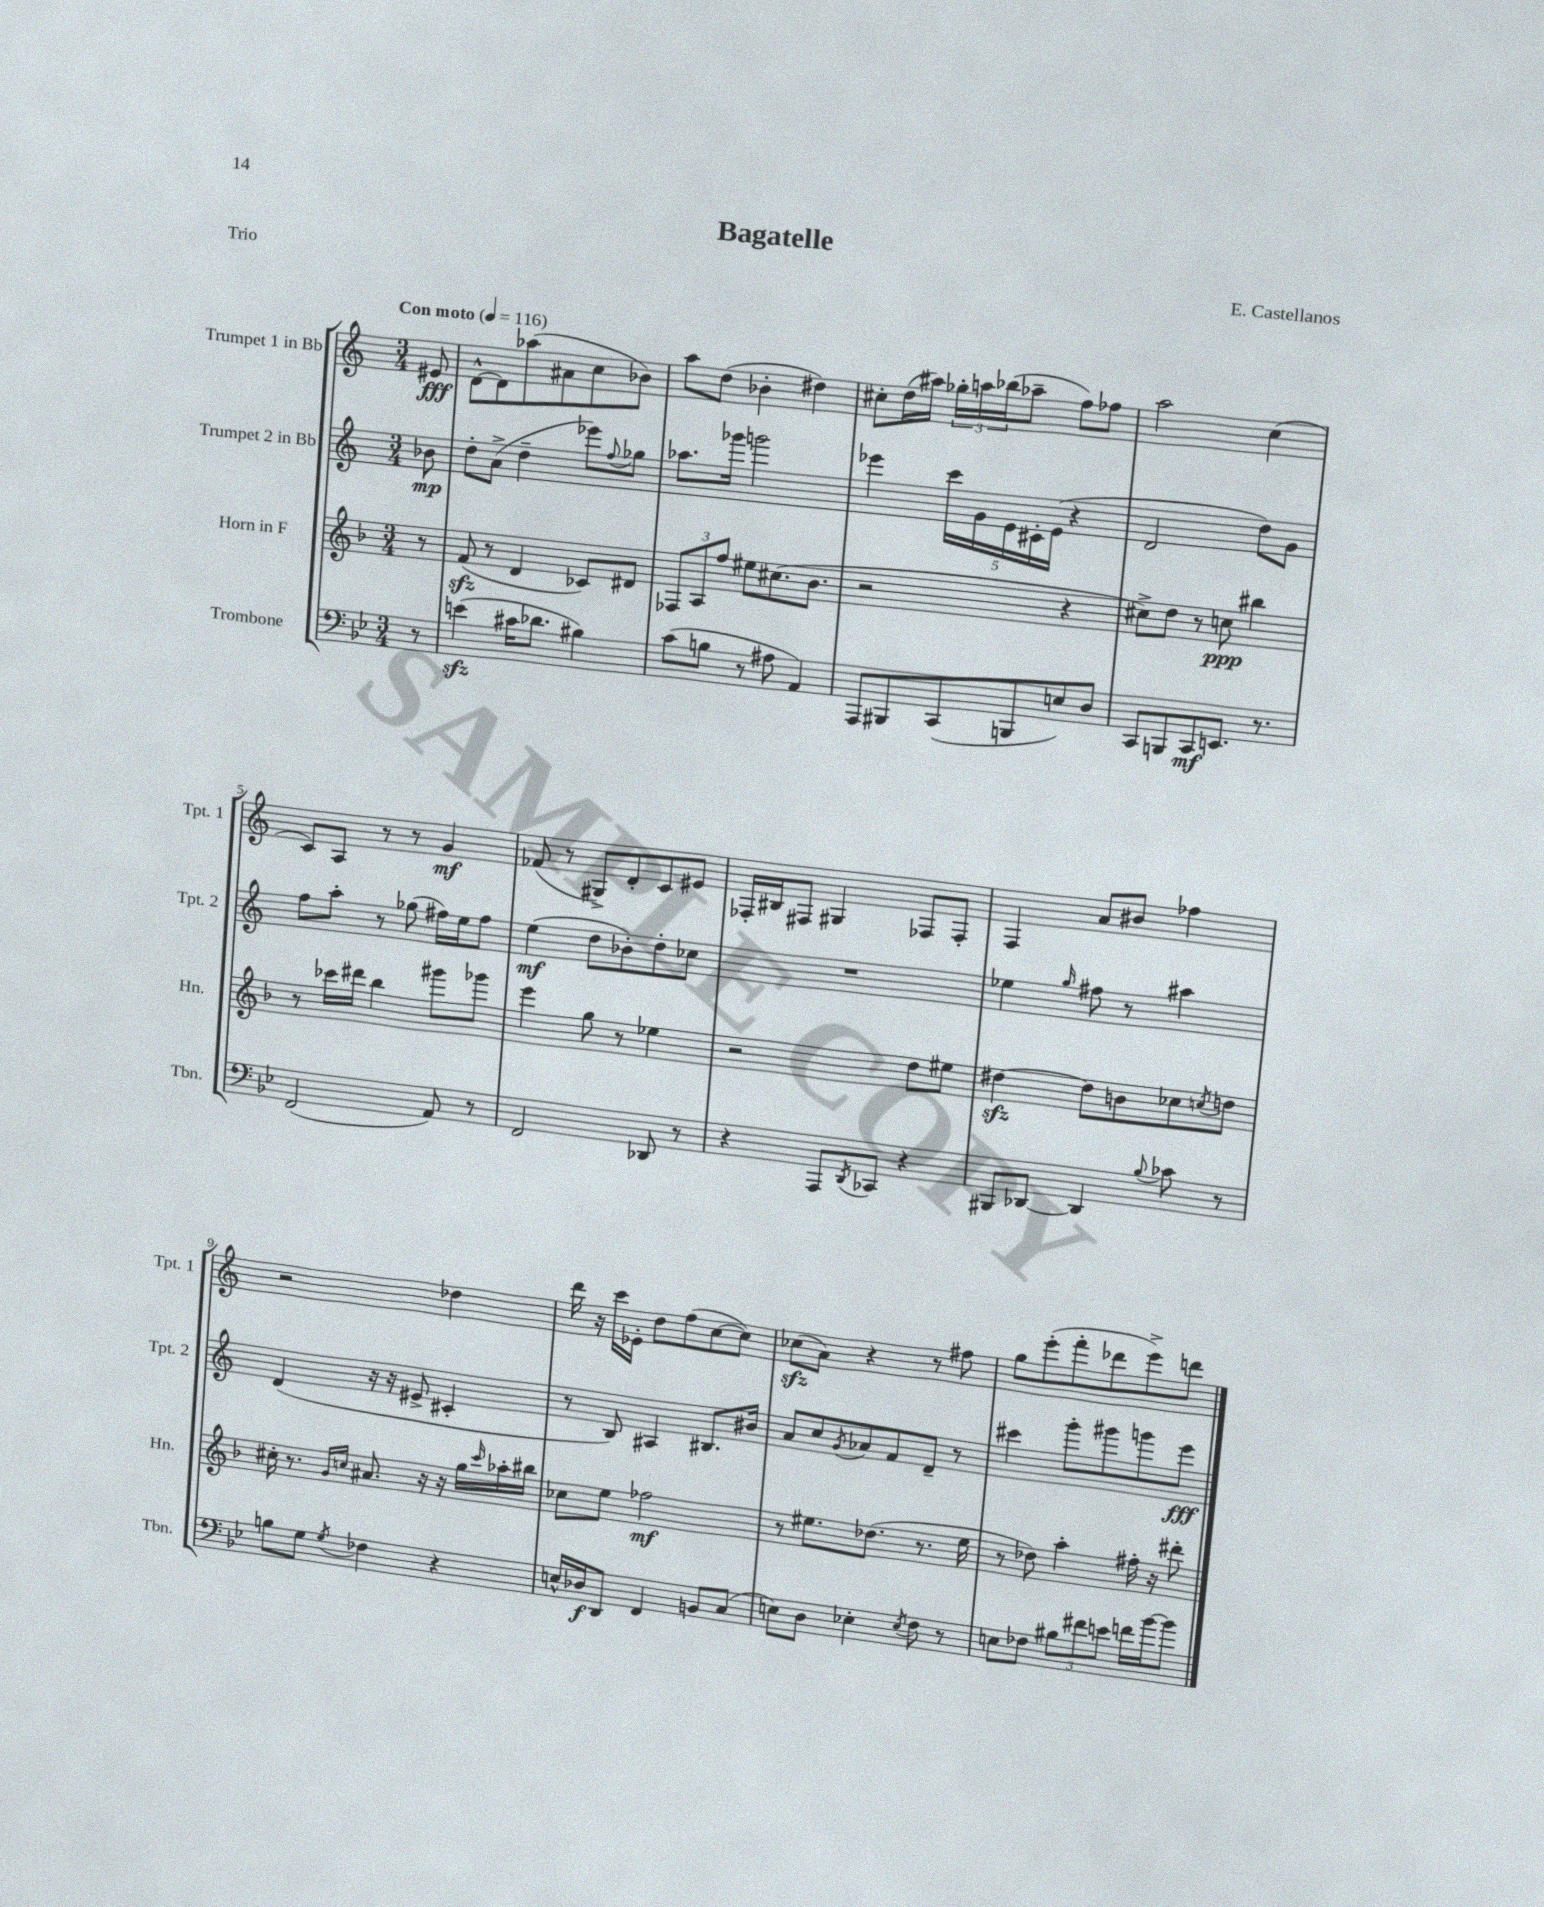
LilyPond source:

\header { title = "Bagatelle" composer = "E. Castellanos" piece = "Trio" }
<<
\new StaffGroup <<
\new Staff = "s0" \with { instrumentName = "Trumpet 1 in Bb" shortInstrumentName = "Tpt. 1" } {
    \clef treble \key c \major \numericTimeSignature \time 3/4 \partial 8 \tempo "Con moto" 4 = 116
    eis'8\fff |
    d'8~-^ d'8 aes''8( ais'8 c''8 bes'8) |
    a''8 d''8( bes'4-. dis''4) |
    cis''8-. d''16( ais''16) \tuplet 3/2 { ges''16-. a''16 bes''16( } aes''8-- f''8) fes''8 |
    a''2 c''4( |
    c'8) a8 r8 r8 g'4\mf |
    fes'8( r8 gis8->) d'8-. c'8 eis'8 |
    fes16-. bis16 fis8 gis4 fes8 fes8-. |
    f4 a'8 bis'8 fes''4 |
    r2 des''4 |
    d'''16 r16 c'''16 ees'16-. d''8 f''8( c''8~ c''8) |
    ces''8\sfz( a'8) r4 r8 fis''8 |
    g''8 e'''8-.( f'''8-. des'''8 e'''8->) d'''8 \bar "|." |
}
\new Staff = "s1" \with { instrumentName = "Trumpet 2 in Bb" shortInstrumentName = "Tpt. 2" } {
    \clef treble \key c \major \numericTimeSignature \time 3/4 \partial 8
    bes'8\mp |
    d''8-. a'8->( d''4-- ees'''8) \appoggiatura { f''8 } ges''8 |
    aes''8. ges'''16 g'''2 |
    ees'''4 \tuplet 5/4 { c'''16 g'16 e'16 cis'16-. e'16( } r4 |
    d'2 d''8) g'8 |
    f''8 a''8-. r8 ges''8( fis''16) e''16 fis''8 |
    e''4\mf( d''8 bes'8-.) d''8-. ces''8 |
    R2. |
    ees''4 \grace { g''16 } fis''8 r8 ais''4 |
    d'4( r16 r16 eis'8-> cis'4-. |
    r8 b8) ais4 bis8. bis'16 |
    a'8 c''8 \acciaccatura { g'8 } aes'8 f'8 d'8-- r8 |
    cis'''4 g'''8-. gis'''8 g'''8 e'''8\fff \bar "|." |
}
\new Staff = "s2" \with { instrumentName = "Horn in F" shortInstrumentName = "Hn." } {
    \clef treble \key f \major \numericTimeSignature \time 3/4 \partial 8
    r8 |
    f'8\sfz( r8 d'4 ces'8) dis'8 |
    \tuplet 3/2 { fes8 a8 f''8 } eis''8 cis''8.( bes'8. |
    r2 r4 |
    cis''8->) d''8 r8 c''8\ppp bis''4 |
    r8 ces'''16 dis'''16 bes''4 gis'''8 ges'''8 |
    e'''4 g''8 r8 ees''4 |
    r2 d''8 eis''8 |
    dis''4~\sfz dis''8 b'8 ces''8 \acciaccatura { c''8 } d''8 |
    cis''16-. r8. \grace { g'16 c''16 } ais'8. r16 r16 g''16 \grace { c'''16 } aes''16-. bis''16 |
    ces''8 e''8 fes''2\mf |
    r8 eis''8. des''8.( r8. eis''16 |
    r8 des''8) a''4-. fis''16-. r16 dis'''8-. \bar "|." |
}
\new Staff = "s3" \with { instrumentName = "Trombone" shortInstrumentName = "Tbn." } {
    \clef bass \key bes \major \numericTimeSignature \time 3/4 \partial 8
    r8 |
    e'4\sfz( cis'16 des'8. bis4) |
    c'8( b8 r8 ais8 a,4) |
    a,,8 bis,,8 c,8( b,,8 e8) d8 |
    c,8 b,,8 c,8\mf e,8. r8. |
    f,2( a,8) r8 |
    f,2 des,8 r8 |
    r4 a,,8 \acciaccatura { d,8 } ces,8 r4 |
    bis,,8 des,8~ des,4 \appoggiatura { bes8 } ces'8 r8 |
    b8 g8 \acciaccatura { g8 } fes4 r4 |
    e16-^ des16\f d,8 f,4 b,8 c8( |
    e8) d8 ees4-. \acciaccatura { ees8 } f8 r8 |
    e8 fes8 \tuplet 3/2 { bis8 fis'8 e'8 } f'16 bes'16~ bes'8 \bar "|." |
}
>>
>>
